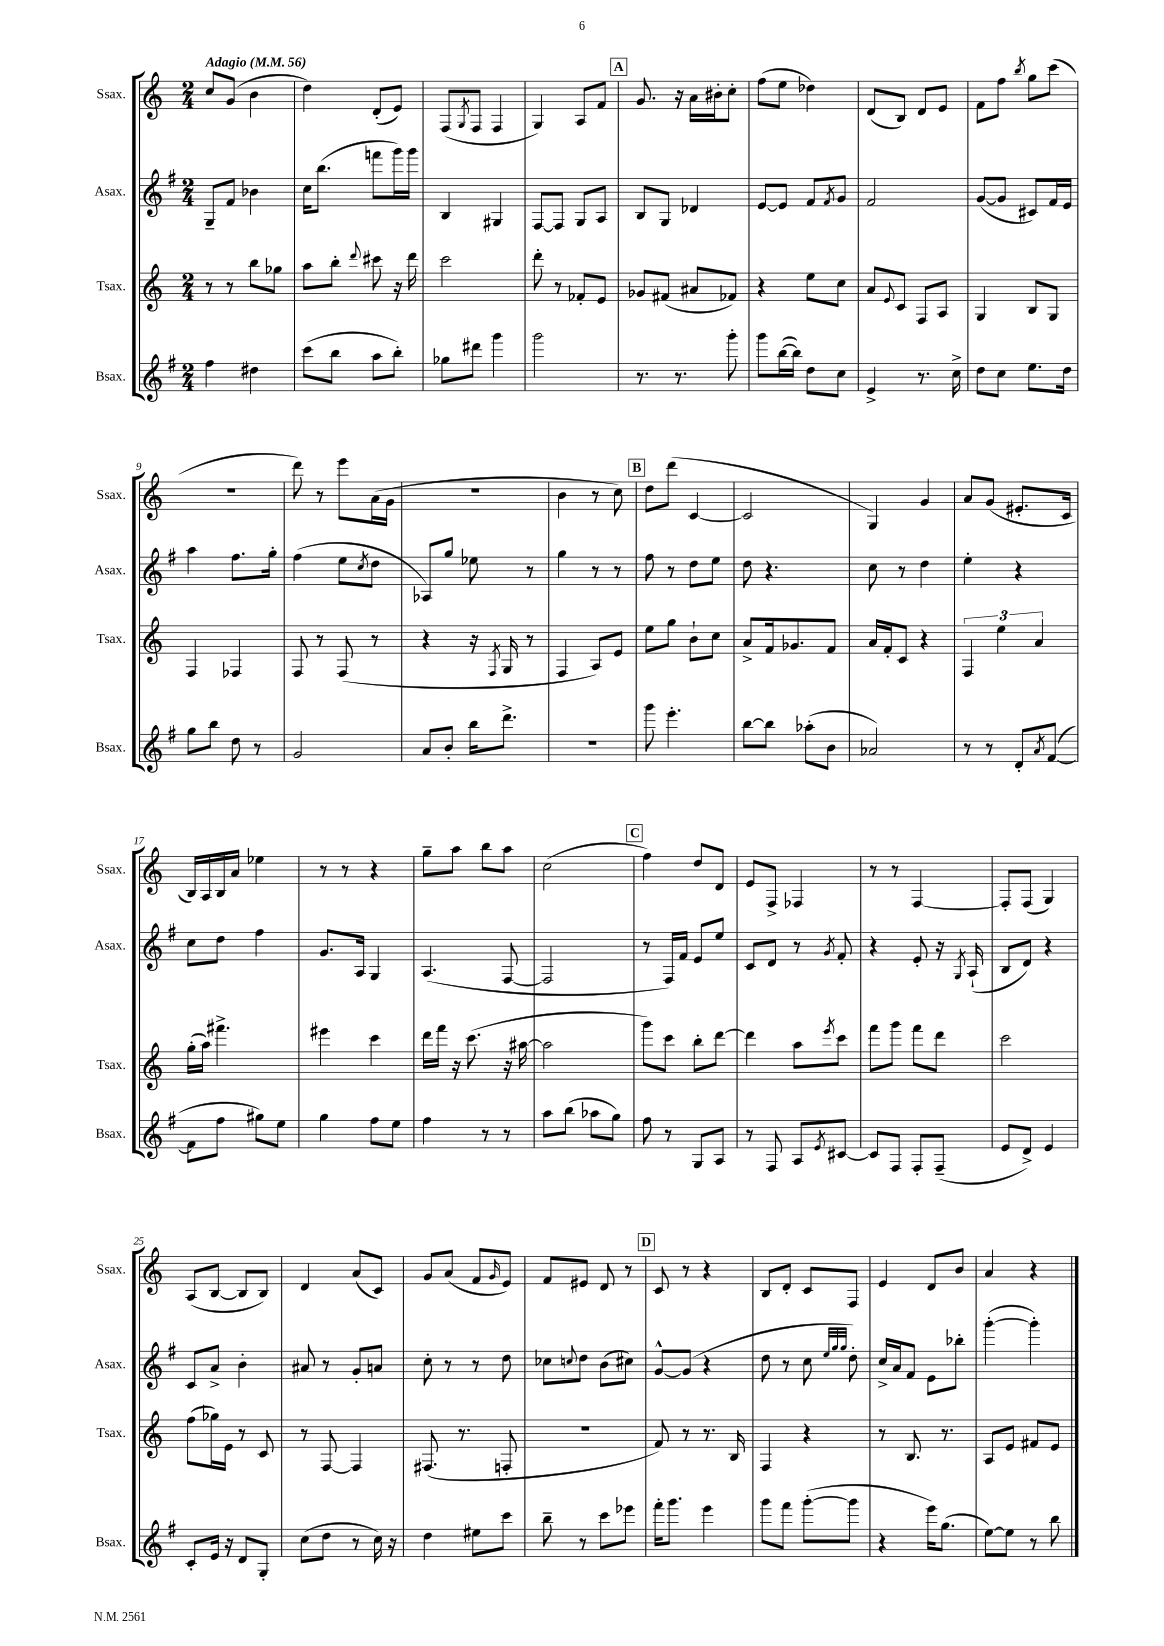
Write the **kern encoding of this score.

**kern	**kern	**kern	**kern
*part4	*part3	*part2	*part1
*staff4	*staff3	*staff2	*staff1
*I"Bsax.	*I"Tsax.	*I"Asax.	*I"Ssax.
*I'Bsax.	*I'Tsax.	*I'Asax.	*I'Ssax.
*clefG2	*clefG2	*clefG2	*clefG2
*k[f#]	*k[]	*k[f#]	*k[]
*M2/4	*M2/4	*M2/4	*M2/4
*MM56	*MM56	*MM56	*MM56
=1	=1	=1	=1
!	!	!	!LO:TX:a:B:t=Adagio
4ff#\	8r	8G~/L	8cc/L
.	8r	8f#/J	(8g/J
4dd#X\	8bb\L	4b-X\	4b\
.	8gg-X\J	.	.
=2	=2	=2	=2
(8ccc\L	8aa\L	16cc\KL	4dd\)
.	.	(8.bb\J	.
8bb\J	8bb'\J	.	.
.	8qqddd/	.	.
8aa\L	8ccc#X\	8fffn\L	(8d'/L
8bb'\J)	16r	16ggg\L)	8e/J)
.	16ddd\	16ggg\JJ	.
=3	=3	=3	=3
8gg-X\L	2ccc\	4B/	(8F/L
.	.	.	8qG/
8ddd#X\J	.	.	8F/J
4ggg\	.	4G#X/	4F/
=4	=4	=4	=4
2ggg\	8ddd'\	[8F#/L	4G/)
.	8r	8F#/J]	.
.	8f-X'/L	8G/L	8A/L
.	8e/J	8A/J	8f/J
!!LO:REH:place=s1:t=A
=5	=5	=5	=5
8.r	8g-X/L	8B/L	8.g/
.	(8f#X/J	8G/J	.
8.r	.	.	16r
.	8a#X/L	4d-X/	16a\LL
.	.	.	16b#X'\J
8ggg'\	8f-X/J)	.	8cc'\J
=6	=6	=6	=6
8ggg\L	4r	[8e/L	(8ff\L
([16bb\L	.	8e/J]	8ee\J
16bb\JJ])	.	.	.
8dd\L	8ee\L	8f#/L	4dd-X\)
.	.	8qf#/	.
8cc\J	8cc\J	8g/J	.
=7	=7	=7	=7
4e^/	8a/L	2f#/	(8d/L
.	8qqe/	.	.
.	8c/J	.	8B/J)
8.r	8F/L	.	8d/L
.	8A/J	.	8e/J
16cc^\	.	.	.
=8	=8	=8	=8
8dd\L	4G/	([8g/L	8f\L
8cc\J	.	8g/J]	8ff\J
.	.	.	8qbb/
8.ee\L	8B/L	8c#X/L)	8gg\L
.	8G/J	16f#/L	(8ccc\J
16dd\Jk	.	16e/JJ	.
!!LO:LB:g=z
=9	=9	=9	=9
8gg\L	4F/	4aa\	2r
8bb\J	.	.	.
8dd\	4F-X/	8.ff#\L	.
8r	.	.	.
.	.	16gg'\Jk	.
=10	=10	=10	=10
2g/	8F/	(4ff#\	8ddd\)
.	8r	.	8r
.	(8F/	8ee\L	8eee\L
.	.	8qcc/	.
.	8r	8dd\J	(16a\L
.	.	.	16g\JJ
=11	=11	=11	=11
8a/L	4r	8A-X/L)	2r
8b'/J	.	8gg/J	.
16bb\KL	16r	8ee-X\	.
.	8qF/	.	.
8.ddd^\J	16G/	.	.
.	8r	8r	.
=12	=12	=12	=12
2r	4F/	4gg\	4b\
.	8A/L)	8r	8r
.	8e/J	8r	8cc\)
!!LO:REH:place=s1:t=B
=13	=13	=13	=13
8ggg\	8ee\L	8ff#\	8dd\L
4.eee'\	8gg\J	8r	(8ddd\J
.	8b`\L	8dd\L	[4c/
.	8cc\J	8ee\J	.
=14	=14	=14	=14
[8bb\L	8a^/L	8dd\	2c/]
8bb\J]	16f/k	4.r	.
.	8.g-X/	.	.
(8aa-X'\L	.	.	.
8b\J	8f/J	.	.
=15	=15	=15	=15
2a-X/)	16a/LL	8cc\	4G/)
.	16f'/J	.	.
.	8c/J	8r	.
.	4r	4dd\	4g/
=16	=16	=16	=16
8r	6F/	4ee'\	8a/L
8r	.	.	(8g/J
.	6ee\	.	.
8d'/L	.	4r	8.e#X'/L
.	6a/	.	.
8qa/	.	.	.
([8f#/J	.	.	.
.	.	.	16c/Jk
!!LO:LB:g=z
=17	=17	=17	=17
8f#\L]	(16gg'\LL	8cc\L	16B/LL)
.	16aa\JJ)	.	16A/
8ff#\J	4.fff#X^\	8dd\J	16B/
.	.	.	16a/JJ
8gg#X\L)	.	4ff#\	4ee-X\
8ee\J	.	.	.
=18	=18	=18	=18
4gg\	4eee#X\	8.g/L	8r
.	.	.	8r
.	.	16A/Jk	.
8ff#\L	4ccc\	4G/	4r
8ee\J	.	.	.
=19	=19	=19	=19
4ff#\	16ddd\LL	(4.A/	8gg~\L
.	16fff\JJ	.	.
.	16r	.	8aa\J
.	(8.ccc\	.	.
8r	.	.	8bb\L
8r	16r	[8F#/	8aa\J
.	[16aa#X\	.	.
=20	=20	=20	=20
8aa\L	2aa#\]	2F#/]	(2cc\
(8bb\J	.	.	.
8aa-X\L	.	.	.
8gg\J)	.	.	.
!!LO:REH:place=s1:t=C
=21	=21	=21	=21
8ff#\	8ggg\L)	8r	4ff\)
8r	8ccc\J	16F#/LL)	.
.	.	16f#/JJ	.
8G/L	8bb'\L	8e/L	8dd/L
8A/J	[8ddd\J	8ee/J	8d/J
=22	=22	=22	=22
8r	4ddd\]	8c/L	8e/L
8F#/	.	8d/J	8F^/J
8A/L	8aa\L	8r	4F-X/
8qe/	8qeee/	8qg/	.
[8c#X/J	8ccc\J	8f#'/	.
=23	=23	=23	=23
8c#/L]	8fff\L	4r	8r
8F#/J	8ggg\J	.	8r
8F#'/L	8fff\L	8e'/	[4F/
(8F#~/J	8ddd\J	16r	.
.	.	8qG/	.
.	.	(16A`/	.
=24	=24	=24	=24
8e/L	2ccc\	8B/L	8F'/L]
8d^/J)	.	8d/J)	(8F/J
4e/	.	4r	4G/)
!!LO:LB:g=z
=25	=25	=25	=25
8c'/L	(8ff\L	8c/L	(8A/L
16e/Jk	16gg-X\L)	8a^/J	[8B/J
16r	16e\JJ	.	.
8d/L	8r	4b'\	8B/L]
8G'/J	8c/	.	8B/J)
=26	=26	=26	=26
(8cc\L	8r	8a#X/	4d/
8dd\J	[8F/	8r	.
8r	4F/]	8g'/L	(8a/L
16cc\)	.	8an/J	8c/J)
16r	.	.	.
=27	=27	=27	=27
4dd\	(8.F#X/	8cc'\	8g/L
.	.	8r	(8a/J
.	8.r	.	.
8ee#X\L	.	8r	8f/L
.	.	.	16qqg/
8ccc\J	8Fn'/	8dd\	8e/J)
=28	=28	=28	=28
8bb~\	2r	8cc-X\L	8f/L
.	.	8qqccn/	.
8r	.	8dd\J	8e#X/J
8ccc\L	.	(8b\L	8d/
8eee-X\J	.	8cc#X\J)	8r
!!LO:REH:place=s1:t=D
=29	=29	=29	=29
16fff#'\KL	8f/)	[8g^^/L	8c/
8.ggg\J	.	.	.
.	8r	(8g/J]	8r
4eee\	8.r	4r	4r
.	16B/	.	.
=30	=30	=30	=30
8ggg\L	4F/	8dd\	8B/L
8fff#\J	.	8r	8d'/J
([8ggg'\L	4r	8cc\	8c/L
.	.	32qqee/LLL	.
.	.	32qqgg/	.
.	.	32qqgg/JJJ	.
8ggg\J]	.	8dd'\)	8F/J
=31	=31	=31	=31
4r	8r	16cc^/LL	4e/
.	.	16a/J	.
.	8.B/	8f#/J	.
16eee\KL)	.	8e\L	8d/L
(8.gg\J	8.r	.	.
.	.	8bb-X'\J	8b/J
=32	=32	=32	=32
[8ee\L)	8A/L	([4ggg'\	4a/
8ee\J]	8e/J	.	.
8r	8f#X/L	4ggg'\])	4r
8bb\	8e/J	.	.
==	==	==	==
*-	*-	*-	*-
